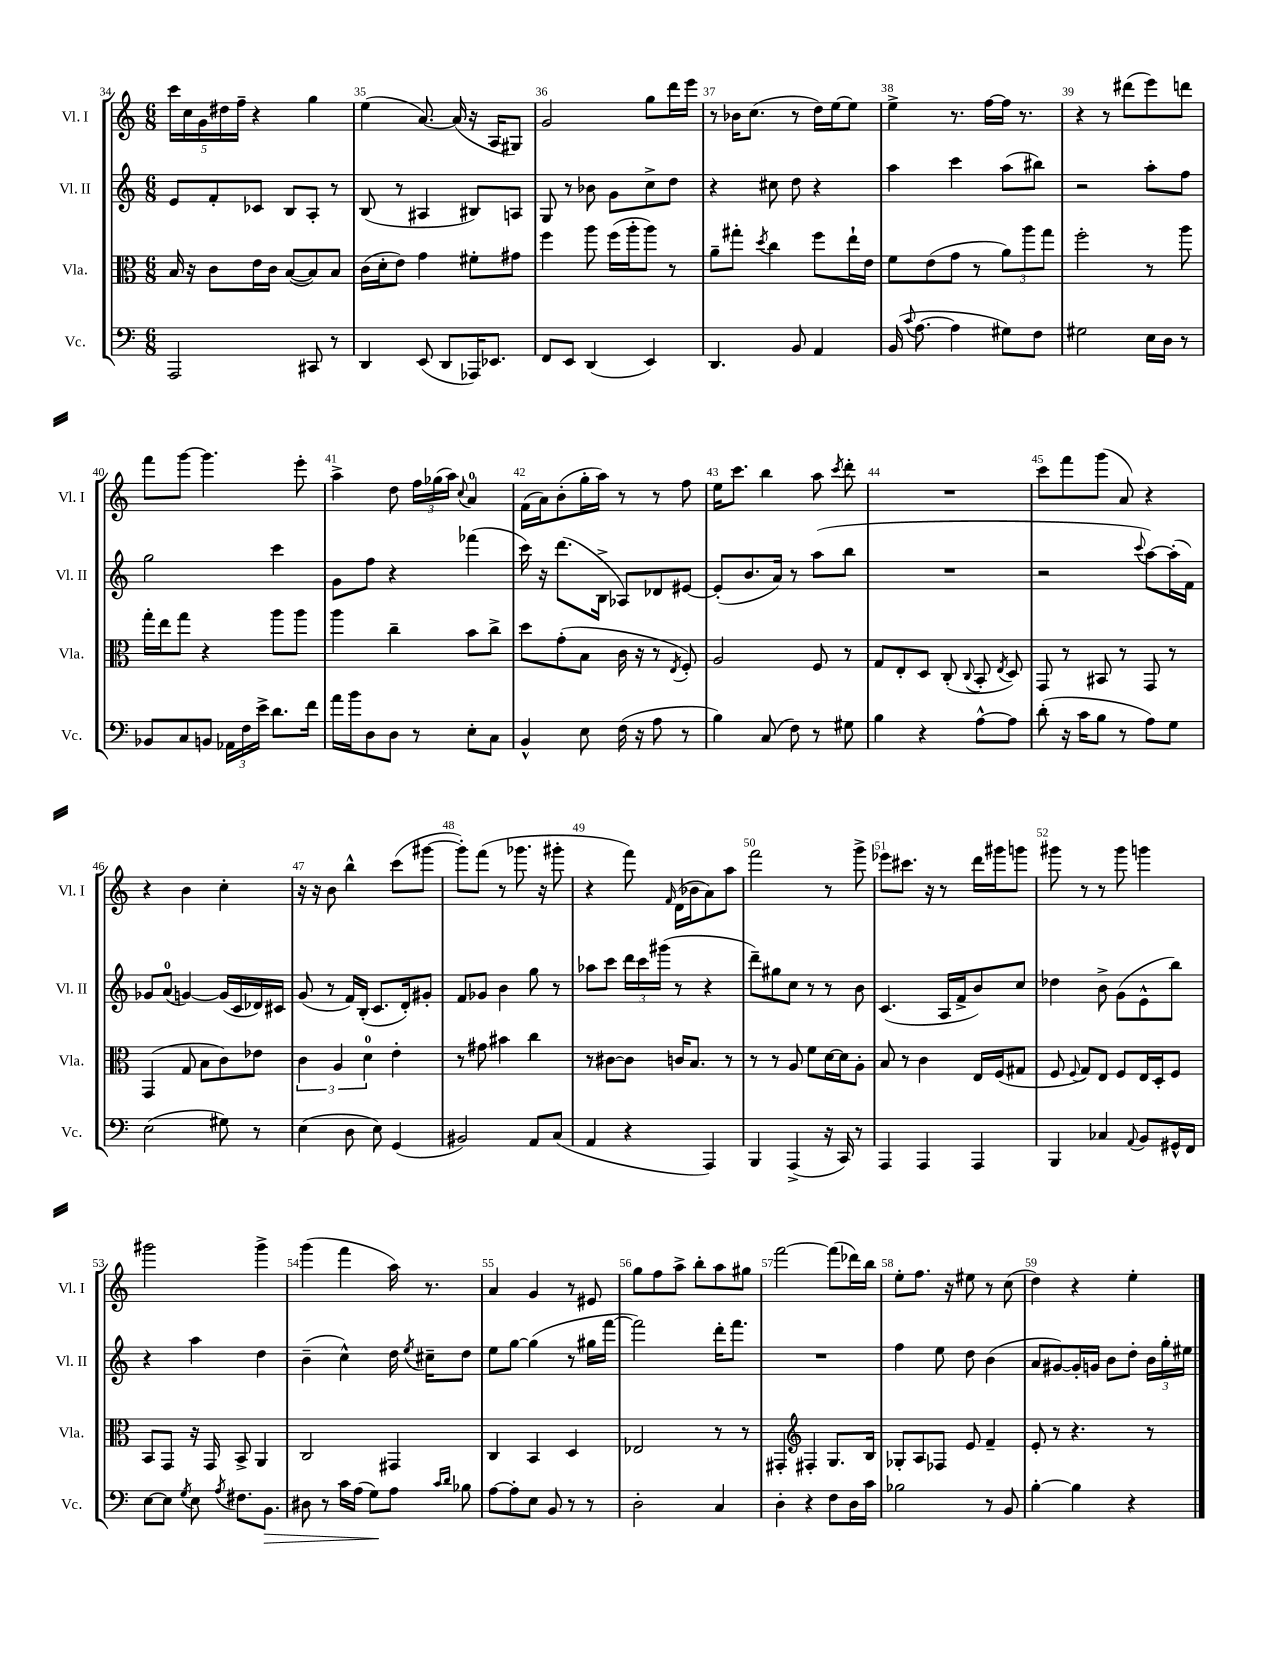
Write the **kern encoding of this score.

**kern	**dynam	**kern	**kern	**kern
*part4	*part4	*part3	*part2	*part1
*staff4	*staff4	*staff3	*staff2	*staff1
*I"Vc.	*	*I"Vla.	*I"Vl. II	*I"Vl. I
*I'Vc.	*	*I'Vla.	*I'Vl. II	*I'Vl. I
*clefF4	*	*clefC3	*clefG2	*clefG2
*k[]	*	*k[]	*k[]	*k[]
*M6/8	*	*M6/8	*M6/8	*M6/8
=34	=34	=34	=34	=34
2AAA/	.	16B/	8e/L	20ccc\LL
.	.	.	.	20cc\
.	.	16r	.	.
.	.	.	.	20g\
.	.	8c\L	8f'/	.
.	.	.	.	20dd#X\
.	.	.	.	20ff~\JJ
.	.	16e\L	8c-X/J	4r
.	.	16c\JJ	.	.
.	.	([8B/L	8B/L	.
8CC#X/	.	8B/])	8A'/J	4gg\
8r	.	8B/J	8r	.
=35	=35	=35	=35	=35
4DD/	.	(16c\LL	(8B/	(4ee\
.	.	16d'\J	.	.
.	.	8e\J)	8r	.
(8EE/	.	4g\	4A#X/	[8.a/)
8DD/L	.	.	.	.
.	.	.	.	(16a/]
16AAA-X/K)	.	8f#X'\L	8B#X/L)	16r
8.EE-X/J	.	.	.	16A/KL
.	.	8g#X\J	8An/J	8G#X/J)
=36	=36	=36	=36	=36
8FF/L	.	4ff\	8G/	2g/
8EE/J	.	.	8r	.
(4DD/	.	8aa\	8b-X\	.
.	.	(16ff\LL	8g\L	.
.	.	16aa'\J	.	.
4EE/)	.	8aa\J)	8cc^\	8gg\L
.	.	8r	8dd\J	16ddd\L
.	.	.	.	16eee\JJ
=37	=37	=37	=37	=37
4.DD/	.	8a~\L	4r	8r
.	.	8gg#X'\J	.	16b-X\KL
.	.	.	.	(8.cc\J
.	.	8qdd/	.	.
.	.	4cc\	8cc#X\	.
8BB/	.	.	8dd\	8r
4AA/	.	8ff\L	4r	16dd\LL)
.	.	.	.	[16ee\J
.	.	16ee`\L	.	8ee\J]
.	.	16e\JJ	.	.
=38	=38	=38	=38	=38
(16BB/	.	8f\L	4aa\	4ee^\
8qqc/	.	.	.	.
[8.A\	.	.	.	.
.	.	(8e\	.	.
4A\]	.	8g\J	4ccc\	8.r
.	.	8r	.	.
.	.	.	.	[16ff\LL
8G#X\L)	.	12a\L)	(8aa\L	16ff\JJ]
.	.	.	.	8.r
.	.	12aa\	.	.
8F\J	.	.	8bb#X\J)	.
.	.	12gg\J	.	.
=39	=39	=39	=39	=39
2G#X\	.	2ff'\	2r	4r
.	.	.	.	8r
.	.	.	.	(8ddd#X\L
16E\LL	.	8r	8aa'\L	8eee\)
16D\JJ	.	.	.	.
8r	.	8aa\	8ff\J	8dddn\J
!!LO:LB:g=z
=40	=40	=40	=40	=40
8BB-X/L	.	16gg'\LL	2gg\	8fff\L
.	.	16ee\J	.	.
8C/	.	8gg\J	.	[8ggg\J
8BBn/J	.	4r	.	4.ggg\]
24AA-X\LL	.	.	.	.
24F\	.	.	.	.
24e^\JJ	.	.	.	.
8.d\L	.	8aa\L	4ccc\	.
.	.	8aa\J	.	8eee'\
16f\Jk	.	.	.	.
=41	=41	=41	=41	=41
16a\LL	.	4aa\	8g\L	4aa^\
16b\J	.	.	.	.
8D\	.	.	8ff\J	.
8D\J	.	4cc~\	4r	8dd\
8r	.	.	.	24ff\LL
.	.	.	.	(24gg-X\
.	.	.	.	24aa\JJ)
.	.	.	.	8qqcc/
8E'\L	.	8b\L	(4fff-X\	4a/
8C\J	.	8cc^\J	.	.
=42	=42	=42	=42	=42
4BB^^/	.	8dd\L	16ccc\)	(16f\LL
.	.	.	16r	16a\J)
.	.	(8g'\	(8.ddd\L	(8b'\
8E\	.	8B\J	.	16gg'\L
.	.	.	16B^\Jk	16aa\JJ)
(16F\	.	16c\	8A-X/L)	8r
16r	.	16r	.	.
8A\	.	8r	8d-X/	8r
.	.	8qE/	.	.
8r	.	8F'/)	[8e#X/J	8ff\
=43	=43	=43	=43	=43
4B\)	.	2A/	(8e#'/L]	16ee\KL
.	.	.	.	8.ccc\J
.	.	.	8.b/	.
(8C/	.	.	.	4bb\
.	.	.	16a/Jk)	.
8F\)	.	.	8r	.
8r	.	8F/	(8aa\L	8aa\
.	.	.	.	8qccc/
8G#X\	.	8r	8bb\J	8ddd'\
=44	=44	=44	=44	=44
4B\	.	8G/L	2.r	2.r
.	.	8E'/	.	.
4r	.	8D/J	.	.
.	.	(8C'/	.	.
.	.	8qqC/	.	.
[8A^^\L	.	8BB'/	.	.
.	.	8qE/	.	.
8A\J]	.	8D/)	.	.
=45	=45	=45	=45	=45
(8d'\	.	8GG/	2r	8ccc\L
16r	.	8r	.	8fff\
16c\KL	.	.	.	.
8B\J	.	8BB#X/	.	(8ggg\J
8r	.	8r	.	8a/)
.	.	.	8qqccc/	.
8A\L)	.	8GG/	[8aa\L)	4r
8G\J	.	8r	(16aa'\L]	.
.	.	.	16f\JJ)	.
!!LO:LB:g=z
=46	=46	=46	=46	=46
(2E\	.	(4GG/	8g-X/L	4r
.	.	.	(8a/J	.
.	.	8G/	[4gn/)	4b\
.	.	8B\L	.	.
8G#X\)	.	8c\)	(16g/LL]	4cc'\
.	.	.	16c/	.
8r	.	8e-X\J	16d-X/)	.
.	.	.	16c#X/JJ	.
=47	=47	=47	=47	=47
(4E\	.	6c\	(8g/	16r
.	.	.	.	16r
.	.	.	8r	8b\
.	.	6A/	.	.
8D\	.	.	16f/LL)	4bb^^\
.	.	.	(16B'/JJ	.
.	.	6d\	.	.
8E\)	.	.	8.c/L	.
(4GG/	.	4e'\	.	(8ccc\L
.	.	.	16d'/k)	.
.	.	.	8g#X'/J	[8ggg#X\J
=48	=48	=48	=48	=48
2BB#X/)	.	8r	8f/L	8ggg#'\L])
.	.	8g#X\	8g-X/J	(8fff\J
.	.	4b#X\	4b\	8r
.	.	.	.	8.ggg-X\
8AA/L	.	4cc\	8gg\	.
.	.	.	.	16r
(8C/J	.	.	8r	8ggg#X'\
=49	=49	=49	=49	=49
4AA/	.	8r	8aa-X\L	4r
.	.	[8c#X\L	8ccc\J	.
4r	.	8c#\J]	24ddd\LL	8fff\)
.	.	.	24ccc\	.
.	.	.	(24ggg#X\JJ	.
.	.	.	.	16qqf/
.	.	16cn/KL	8r	(16d\LL
.	.	8.B/J	.	16b-X\J
4AAA/)	.	.	4r	8a\)
.	.	8r	.	8aa\J
=50	=50	=50	=50	=50
4BBB/	.	8r	8ddd~\L)	2fff\
.	.	8r	8gg#X\	.
(4AAA^/	.	8A/	8cc\J	.
.	.	8f\L	8r	.
16r	.	[16d\L	8r	8r
16CC/)	.	16d\J]	.	.
8r	.	8A'\J	8b\	8ggg^\
=51	=51	=51	=51	=51
4AAA/	.	8B/	(4.c/	8eee-X\L
.	.	8r	.	8.ccc#X\J
4AAA/	.	4c\	.	.
.	.	.	.	16r
.	.	.	16A/LL	8r
.	.	.	16f^/J	.
4AAA/	.	16E/LL	8b/)	16ddd\LL
.	.	(16F/J	.	16ggg#X\J
.	.	8G#X/J	8cc/J	8gggn\J
=52	=52	=52	=52	=52
4BBB/	.	8F/	4dd-X\	8ggg#X\
.	.	8qqF/	.	.
.	.	8G/L)	.	8r
4C-X/	.	8E/J	8b^\	8r
.	.	8F/L	(8g\L	8ggg#\
8qqAA/	.	.	.	.
8BB/L	.	16E/L	8e^^\	4gggn\
.	.	16D'/J	.	.
16GG#X^^/L	.	8F/J	8bb\J)	.
16FF/JJ	.	.	.	.
!!LO:LB:g=z
=53	=53	=53	=53	=53
[8E\L	.	8BB/L	4r	2ggg#X\
8E\J]	.	8GG/J	.	.
8qG/	.	.	.	.
8E\	.	16r	4aa\	.
.	.	16GG/	.	.
8qA/	.	.	.	.
8.F#X\L	.	8BB^/	.	.
.	.	4AA/	4dd\	4ggg#^\
!	!LO:HP:b	!	!	!
8.BB\J	>	.	.	.
=54	=54	=54	=54	=54
8D#X\	.	2C/	(4b~\	(4ggg\
8r	.	.	.	.
16c\LL	.	.	4cc^^\)	4fff\
(16A\JJ	.	.	.	.
8G\L)	.	.	.	.
8A\J	]	4GG#X/	16dd\	16aa\)
.	.	.	8qee/	.
.	.	.	16cc#X~\KL	8.r
16qqc/LL	.	.	.	.
16qqd/JJ	.	.	.	.
8B-X\	.	.	8dd\J	.
=55	=55	=55	=55	=55
[8A\L	.	4C/	8ee\L	4a/
8A'\]	.	.	[8gg\J	.
8E\J	.	4BB/	(4gg\]	4g/
8BB/	.	.	.	.
8r	.	4D/	8r	8r
8r	.	.	16gg#X\LL	8e#X/
.	.	.	[16fff\JJ	.
=56	=56	=56	=56	=56
2D'\	.	2E-X/	2fff\])	8gg\L
.	.	.	.	8ff\
.	.	.	.	8aa^\J
.	.	.	.	8bb'\L
4C/	.	8r	16ddd'\KL	8aa\
.	.	.	8.fff\J	.
.	.	8r	.	8gg#X\J
=57	=57	=57	=57	=57
4D'\	.	4GG#X'/	2.r	[2fff\
*	*	*clefG2	*	*
4r	.	4F#X'/	.	.
8F\L	.	8.G/L	.	(8fff\L]
16D\L	.	.	.	16ddd-X\L)
16c\JJ	.	16B/Jk	.	16bb\JJ
=58	=58	=58	=58	=58
2B-X\	.	8G-X'/L	4ff\	8ee'\L
.	.	8A/	.	8.ff\J
.	.	8F-X/J	8ee\	.
.	.	.	.	16r
.	.	8e/	8dd\	8ee#X\
8r	.	4f~/	(4b\	8r
8BB/	.	.	.	(8cc\
=59	=59	=59	=59	=59
[4B'\	.	8e'/	8a/L	4dd\)
.	.	8r	[8g#X/)	.
4B\]	.	4.r	16g#'/L]	4r
.	.	.	16gn/JJ	.
.	.	.	8b\L	.
4r	.	.	8dd'\J	4ee'\
.	.	8r	24b\LL	.
.	.	.	24gg'\	.
.	.	.	24ee#X\JJ	.
==	==	==	==	==
*-	*-	*-	*-	*-
